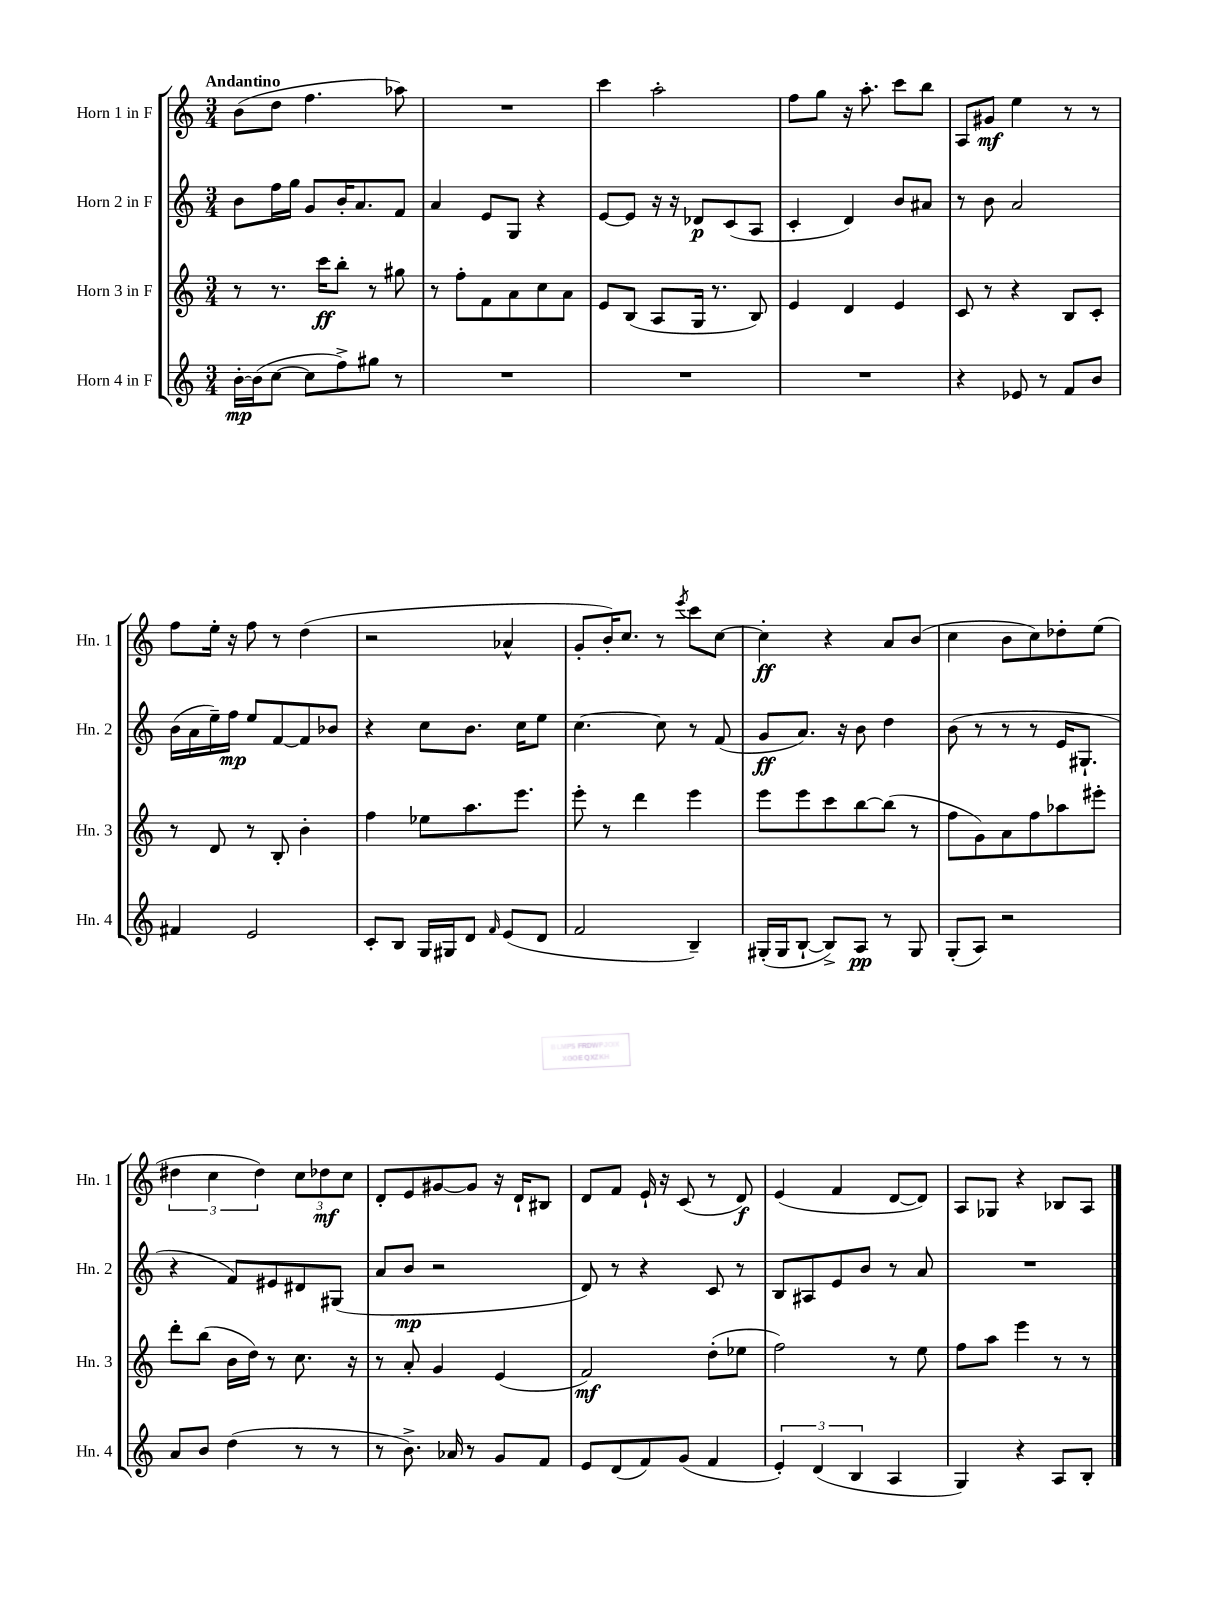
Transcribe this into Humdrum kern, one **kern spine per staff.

**kern	**kern	**kern	**kern
*staff4	*staff3	*staff2	*staff1
*clefG2	*clefG2	*clefG2	*clefG2
*k[]	*k[]	*k[]	*k[]
*M3/4	*M3/4	*M3/4	*M3/4
[16b'\LL	8r	8b\L	(8b\L
(16b\]J	.	.	.
[8cc\J	8.r	16ff\L	8dd\J
.	.	16gg\JJ	.
8cc\]L	.	8g/L	4.ff\
.	16ccc\LK	.	.
8ff^\)	8bb'\J	16b'/K	.
.	.	8.a/	.
8gg#\J	8r	.	.
8r	8gg#\	8f/J	8aa-\)
=	=	=	=
2.r	8r	4a/	2.r
.	8ff'\L	.	.
.	8f\	8e/L	.
.	8a\	8G/J	.
.	8cc\	4r	.
.	8a\J	.	.
=	=	=	=
2.r	8e/L	[8e/L	4ccc\
.	(8B/J	8e/]J	.
.	8A/L	16r	2aa'\
.	.	16r	.
.	16G/Jk	8d-/L	.
.	8.r	.	.
.	.	(8c/	.
.	8B/)	8A/J	.
=	=	=	=
2.r	4e/	4c'/	8ff\L
.	.	.	8gg\J
.	4d/	4d/)	16r
.	.	.	8.aa'\
.	4e/	8b/L	8ccc\L
.	.	8a#/J	8bb\J
=	=	=	=
4r	8c/	8r	8A/L
.	8r	8b\	8g#/J
8e-/	4r	2a/	4ee\
8r	.	.	.
8f/L	8B/L	.	8r
8b/J	8c'/J	.	8r
=	=	=	=
4f#/	8r	(16b\LL	8ff\L
.	.	16a\	.
.	8d/	16ee~\)	16ee'\Jk
.	.	16ff\JJ	16r
2e/	8r	8ee/L	8ff\
.	8B'/	[8f/	8r
.	4b'\	8f/]	(4dd\
.	.	8b-/J	.
=	=	=	=
8c'/L	4ff\	4r	2r
8B/J	.	.	.
16G/LL	8ee-\L	8cc\L	.
16G#/J	.	.	.
8d/J	8.aa\	8.b\J	.
16qqf/	.	.	.
(8e/L	.	.	4a-^^/
.	8.eee\J	16cc\LK	.
8d/J	.	8ee\J	.
=	=	=	=
2f/	8eee'\	[4.cc\	8g'/L
.	8r	.	16b'/K)
.	.	.	8.cc/J
.	4ddd\	.	.
.	.	8cc\]	8r
.	.	.	8qeee/
4B~/)	4eee\	8r	8ccc\L
.	.	(8f/	[8cc\J
=	=	=	=
(16G#'/LL	8eee\L	8g/L	4cc'\]
16G#/J	.	.	.
[8B`/J	8eee\	8.a/J)	.
8B^/]L)	8ccc\	.	4r
.	.	16r	.
8A/J	[8bb\	8b\	.
8r	(8bb\]J	4dd\	8a/L
8G#/	8r	.	(8b/J
=	=	=	=
(8G'/L	8ff\L	(8b\	4cc\
8A/J)	8g\)	8r	.
2r	8a\	8r	8b\L
.	8ff\	8r	8cc\)
.	8aa-\	16e/LK	8dd-'\
.	.	8.G#`/J	.
.	8eee#'\J	.	(8ee\J
=	=	=	=
8a/L	8ddd'\L	4r	6dd#\
8b/J	(8bb\J	.	.
.	.	.	6cc\
(4dd\	16b\LL	8f/L)	.
.	16dd\JJ)	.	.
.	.	.	6dd#\)
.	8r	8e#/	.
8r	8.cc\	8d#/	12cc\L
.	.	.	12dd-\
8r	.	(8G#/J	.
.	.	.	12cc\J
.	16r	.	.
=	=	=	=
8r	8r	8a/L	8d'/L
8.b^\)	8a'/	8b/J	8e/
.	4g/	2r	[8g#/
16a-/	.	.	.
8r	.	.	8g#/]J
8g/L	(4e/	.	16r
.	.	.	16d`/LK
8f/J	.	.	8B#/J
=	=	=	=
8e/L	2f/)	8d/)	8d/L
(8d/	.	8r	8f/J
8f/)	.	4r	16e`/
.	.	.	16r
(8g/J	.	.	(8c/
4f/	(8dd'\L	8c/	8r
.	8ee-\J	8r	8d/)
=	=	=	=
6e'/)	2ff\)	8B/L	(4e/
.	.	8A#/	.
(6d/	.	.	.
.	.	8e/	4f/
6B/	.	.	.
.	.	8b/J	.
4A/	8r	8r	[8d/L
.	8ee\	8a/	8d/]J)
=	=	=	=
4G/)	8ff\L	2.r	8A/L
.	8aa\J	.	8G-/J
4r	4eee\	.	4r
8A/L	8r	.	8B-/L
8B'/J	8r	.	8A/J
==	==	==	==
*-	*-	*-	*-
